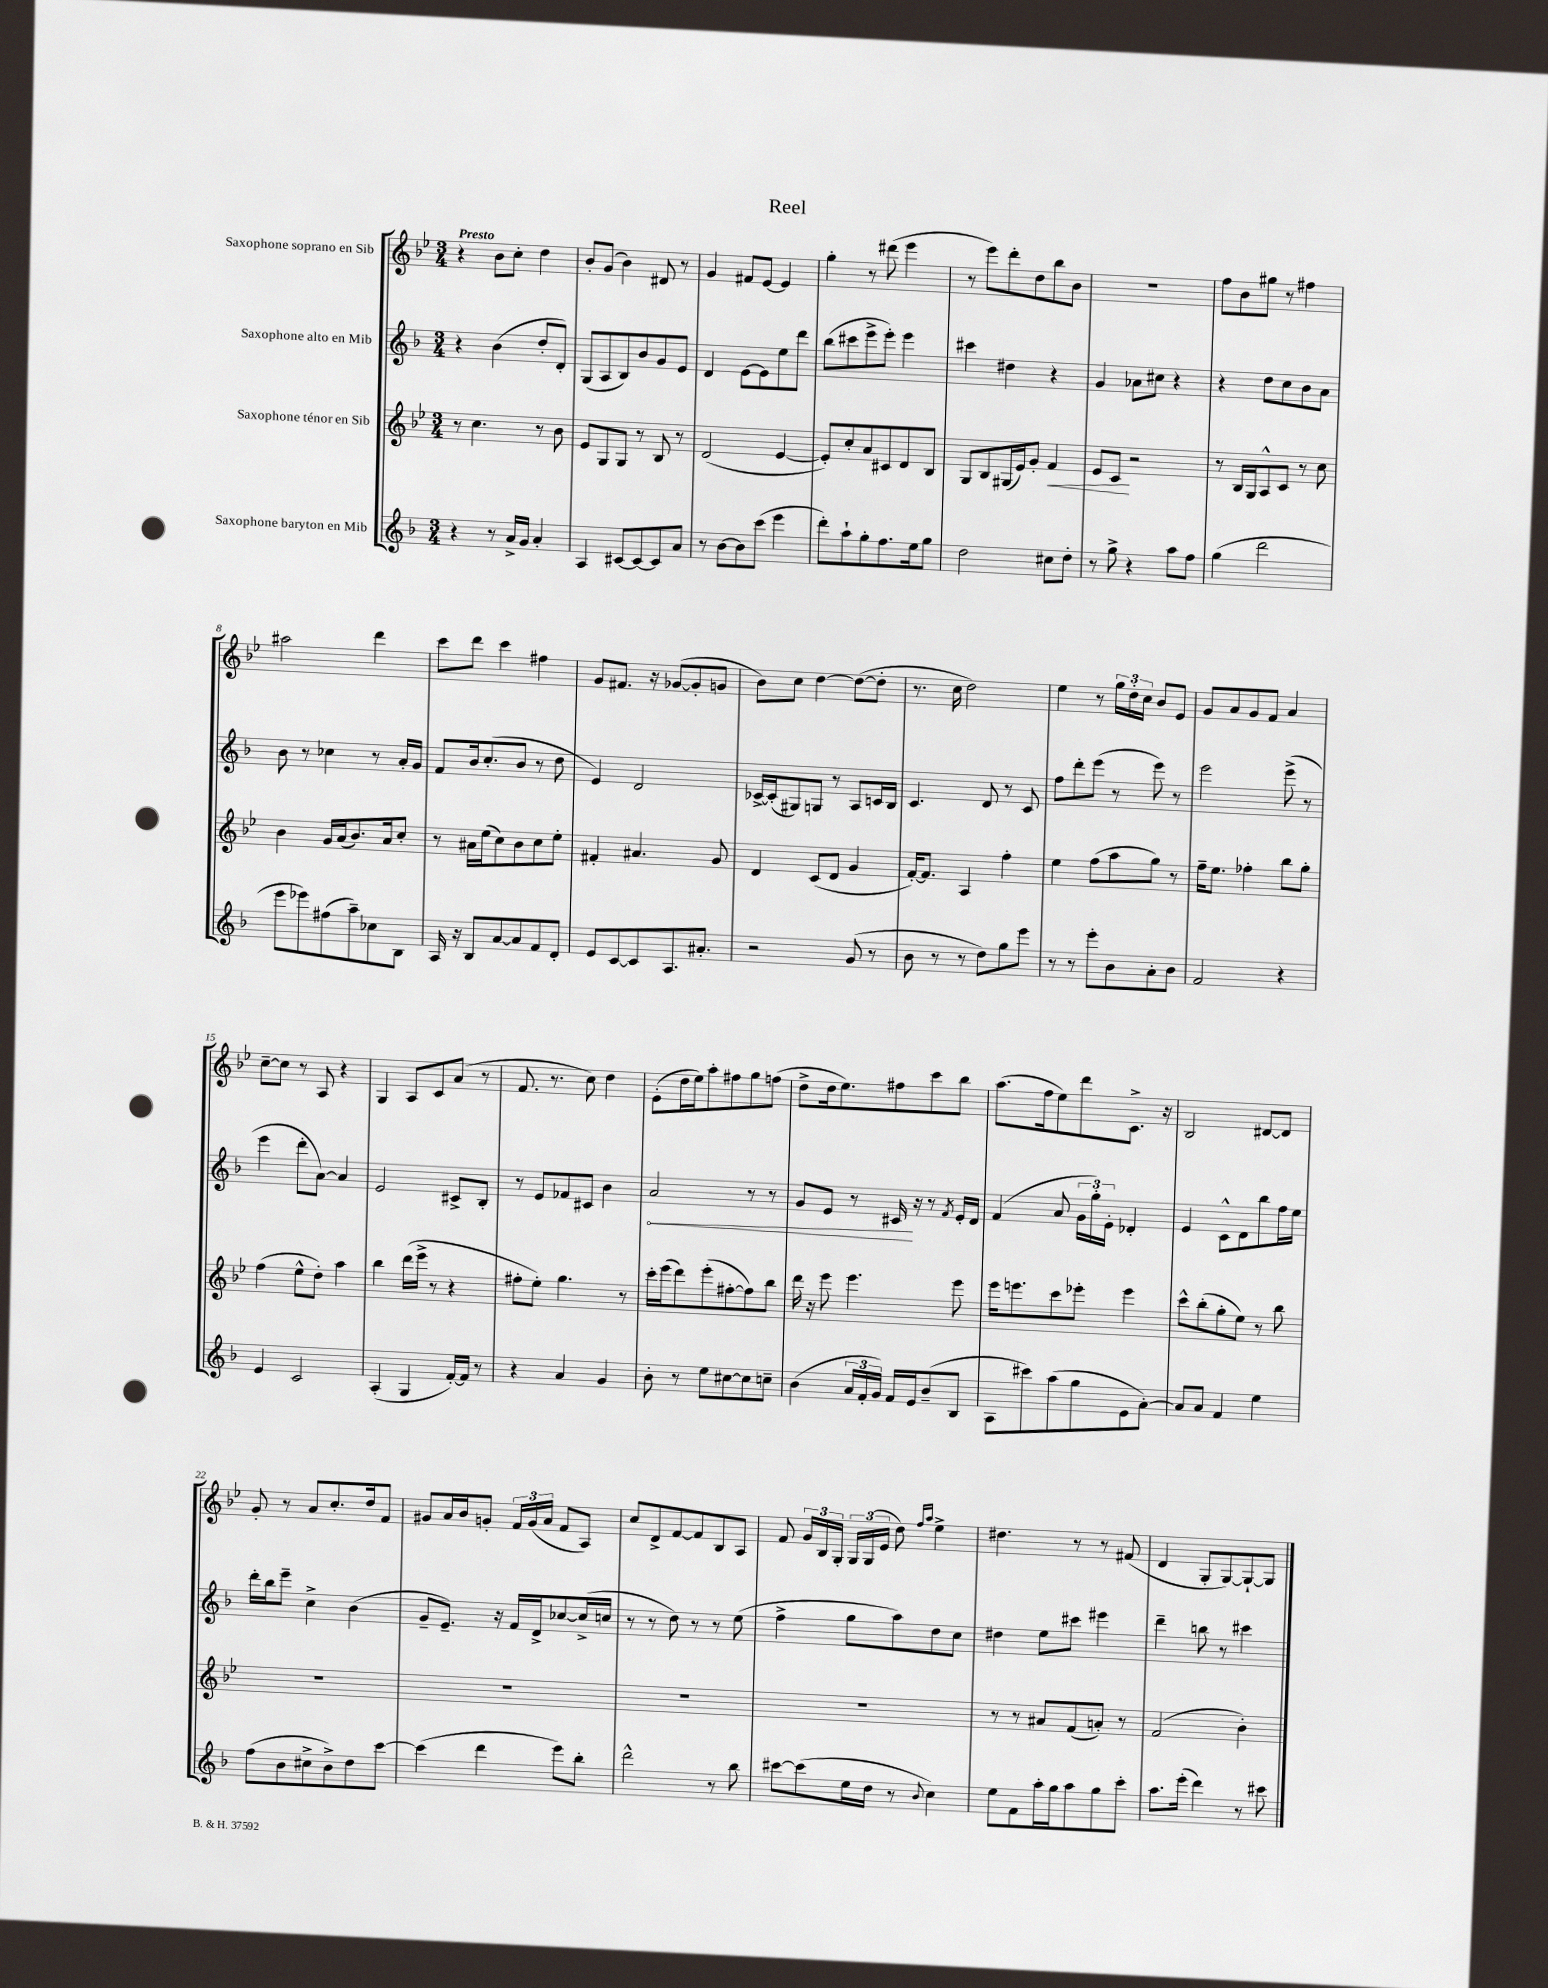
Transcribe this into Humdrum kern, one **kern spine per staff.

**kern	**kern	**kern	**kern
*staff4	*staff3	*staff2	*staff1
*clefG2	*clefG2	*clefG2	*clefG2
*k[b-]	*k[b-e-]	*k[b-]	*k[b-e-]
*M3/4	*M3/4	*M3/4	*M3/4
4r	8r	4r	4r
.	4.cc\	.	.
8r	.	(4b-\	8b-\L
16a^/LL	.	.	8cc'\J
16g/JJ	.	.	.
4a'/	8r	8dd'/L	4dd\
.	8b-\	8d'/J)	.
=	=	=	=
4A/	8e-/L	(8G/L	8b-'/L
.	8G/	8A/	(8g/J
[8c#/L	8G/J	8B-/)	4b-\)
8c#/_	8r	8b-/	.
8c#/]	8B-/	8g/	8d#/
8a/J	8r	8e/J	8r
=	=	=	=
8r	(2d/	4d/	4g/
[8b-\L	.	.	.
8b-\]	.	[8e\L	8f#/L
(8ccc\J	.	8e\]	[8e-/J
4eee\	[4e-/	8ee\	4e-/]
.	.	8ddd\J	.
=	=	=	=
8ddd'\L)	8e-'/]L)	(8bb-\L	4gg'\
8aa`\	8cc'/	8ccc#\	.
8gg'\	8a/	8eee^\	8r
8.ff\	8c#/	8eee'\J)	(8ddd#\
.	8d/	4eee\	4eee-\
16ee\k	.	.	.
8gg\J	8B-/J	.	.
=	=	=	=
2dd\	8G/L	4ccc#\	8r
.	8B-/	.	8eee-\L)
.	(16G#/L	4dd#\	8ddd'\
.	16e-/J)	.	.
.	8g'/J	.	8dd\
8cc#\L	4f/	4r	8bb-\
8dd'\J	.	.	8b-\J
=	=	=	=
8r	8e-/L	4g/	2.r
8gg^\	8c/J	.	.
4r	2r	8a-\L	.
.	.	8cc#\J	.
8aa\L	.	4r	.
8ff\J	.	.	.
=	=	=	=
(4gg\	8r	4r	8ff\L
.	16B-/LL	.	8b-\
.	16G/J	.	.
2ddd\	8A^^/	8dd\L	8gg#\J
.	8c/J	8cc\	8r
.	8r	8b-\	4ff#\
.	8cc\	8a\J	.
=	=	=	=
8eee\L	4b-\	8b-\	2aa#\
8eee-\)	.	8r	.
(8ff#\	16g/LL	4cc-\	.
.	(16a/J	.	.
8aa~\)	8.b-/)	.	.
8cc-\	.	8r	4ddd\
.	16a/k	.	.
8B-\J	8cc'/J	16a'/LL	.
.	.	16g/JJ	.
=	=	=	=
16A/	8r	8f/L	8ccc\L
16r	.	.	.
8B-/L	16a#\LL	16b-/k	8ddd\J
.	(16ee-\J	(8.cc'/	.
[8a/	8cc\)	.	4ccc\
8a/]	8b-\	8b-/J	.
8f/	8cc\	8r	4ff#\
8d'/J	8ee-'\J	8dd\	.
=	=	=	=
8e/L	4f#'/	4e/)	8g/L
[8c/	.	.	8.f#/J
8c/]	4.a#/	2d/	.
.	.	.	16r
8.A/	.	.	([8g-/L
.	.	.	8g-'/]
8.a#'/J	.	.	.
.	8g/	.	8g/J
=	=	=	=
2r	4d/	[16c-^/LL	8b-\L)
.	.	(16c-'/]J	.
.	.	8G#/)	8cc\J
.	(8c/L	8G/J	[4dd\
.	8d/J	8r	.
(8g/	4g/	8A/L	(8dd\_L
8r	.	16c/L	8dd'\]J
.	.	16B-/JJ	.
=	=	=	=
8b-\	[16f'/LK)	4.c/	8.r
.	8.f/]J	.	.
8r	.	.	.
.	.	.	16cc\
8r	4A/	.	2dd\)
8dd\L)	.	8d/	.
8gg\	4ff'\	8r	.
8eee\J	.	8c/	.
=	=	=	=
8r	4ee-\	8ff\L	4ee-\
8r	.	8ddd'\	.
8eee'\L	(8ff\L	(8eee\J	8r
8b-\	8aa\	8r	24gg\LL
.	.	.	24dd'\
.	.	.	24cc\JJ
8a'\	8gg\J)	8eee\)	8b-/L
8b-\J	8r	8r	8e-/J
=	=	=	=
2f/	16ff~\LK	2eee\	8g/L
.	8.ee-\J	.	.
.	.	.	8a/
.	4ff-'\	.	8g/
.	.	.	8f/J
4r	8bb-\L	(8eee^\	4a/
.	8gg'\J	8r	.
=	=	=	=
4e/	(4ff\	4eee\	[8cc~\L
.	.	.	8cc\]J
2c/	8ee-^^\L	8ddd'\L	8r
.	8dd'\J)	[8a\J)	8A/
.	4aa\	4a/]	4r
=	=	=	=
(4A'/	4bb-\	2e/	4G/
4G/	(16ddd\LL	.	8A/L
.	16eee-^\JJ	.	.
.	8r	.	8c/
[16f'/LL)	4r	8c#^/L	(8a/J
16f/]JJ	.	.	.
8r	.	8B-'/J	8r
=	=	=	=
4r	8ff#'\L	8r	8.f/
.	8ee-'\J)	8e/L	.
.	.	.	8.r
4a/	4.gg\	8f-/	.
.	.	8c#/J	8cc\)
4g/	.	4b-\	4dd\
.	8r	.	.
=	=	=	=
8b-'\	16ccc'\LL	2a/	(8e-'\L
.	(16eee-\J	.	.
8r	8ddd\)	.	16dd\L
.	.	.	16ee-\J)
8ee\L	(8eee-'\	.	8aa'\
[8cc#\	[8ff#'\	.	8ff#\
8cc#\]	8ff#\])	8r	8gg\
8cc~\J	8bb-\J	8r	(8ff\J
=	=	=	=
(4b-\	16ddd\	8g/L	8dd^\L
.	16r	.	.
.	8eee-\	8e/J	16dd\k
.	.	.	8.ee-\)
24a/LL	4.eee-\	8r	.
24f'/	.	.	.
24g/JJ)	.	.	.
16f/LL	.	16c#/	8ff#\
16e/J	.	16r	.
(8b-~/	.	8r	8ccc\
.	.	8qf/	.
8B-/J	8eee-\	16e'/LL	8bb-\J
.	.	16d/JJ	.
=	=	=	=
8A\L	16eee-\LK	(4f/	(8.aa\L
.	8.eee\	.	.
8ccc#\)	.	.	.
.	.	.	16ff\k
(8aa\	8ccc\	8a/	8ee-\)
8gg\	8eee-'\J	24g\LL	8ddd\
.	.	24gg'\)	.
.	.	24e'\JJ	.
8e\	4eee-\	4d-'/	8.c^\J
[8a'\J)	.	.	.
.	.	.	16r
=	=	=	=
8a/]L	8ccc^^\L	4e/	2B-/
8a/J	(8bb-'\	.	.
4f/	8gg'\	8c^^\L	.
.	8ee-\J)	8d\	.
4ee\	8r	8bb-\	[8d#/L
.	8bb-\	16ff\L	8d#/]J
.	.	16ee\JJ	.
=	=	=	=
(8ff\L	2.r	16ddd'\LL	8g'/
.	.	16bb-\J	.
8b-\	.	8eee~\J	8r
8cc#^\	.	4cc^\	8a/L
8b-^\)	.	.	8.cc'/
8dd\	.	(4b-\	.
.	.	.	16dd/k
[8ccc\J	.	.	8f/J
=	=	=	=
(4ccc\]	2.r	8g~/L	8g#/L
.	.	8.e~/J)	16a/L
.	.	.	16b-/J
4ddd\	.	.	8g'/J
.	.	16r	.
.	.	16f/LL	24f/LL
.	.	.	(24g/
.	.	16d^/J	.
.	.	.	24a/JJ
8eee\L)	.	[8cc-/	8f/L
8bb-'\J	.	(16cc-^/]L	8A/J)
.	.	16cc/JJ	.
=	=	=	=
2ddd^^\	2.r	8r	8cc/L
.	.	8r	8d^/
.	.	8dd\)	[8f/
.	.	8r	8f/]
8r	.	8r	8B-/
8bb-\	.	(8ee\	8A/J
=	=	=	=
[8ccc#\L	2.r	4ff^\	8f/
(8ccc#\]	.	.	24g/LL
.	.	.	24B-/
.	.	.	24G'/JJ
16ee\L	.	8gg\L	24G/LL
.	.	.	(24G/
16dd\JJ	.	.	.
.	.	.	24e-/JJ
8r	.	8aa\)	8dd\)
.	.	.	16qqff/LL
8qqb-/	.	.	16qqaa/JJ
4cc\)	.	8dd\	4ee-^\
.	.	8cc\J	.
=	=	=	=
8ee\L	8r	4dd#\	4.dd#\
8f\	8r	.	.
16aa'\L	8a#/L	8ee\L	.
16gg\J	.	.	.
8aa\	(8f/	8ccc#\J	8r
8gg\	8a'/J)	4eee#\	8r
8ccc'\J	8r	.	(8f#/
=	=	=	=
8.aa\L	(2f/	4ddd~\	4d/
(16eee'\Jk	.	.	.
4ddd\)	.	8bb\	8G'/L
.	.	8r	[8G/)
8r	4b-'\)	4ccc#\	8G`/_
8ccc#\	.	.	8G/]J
==	==	==	==
*-	*-	*-	*-
